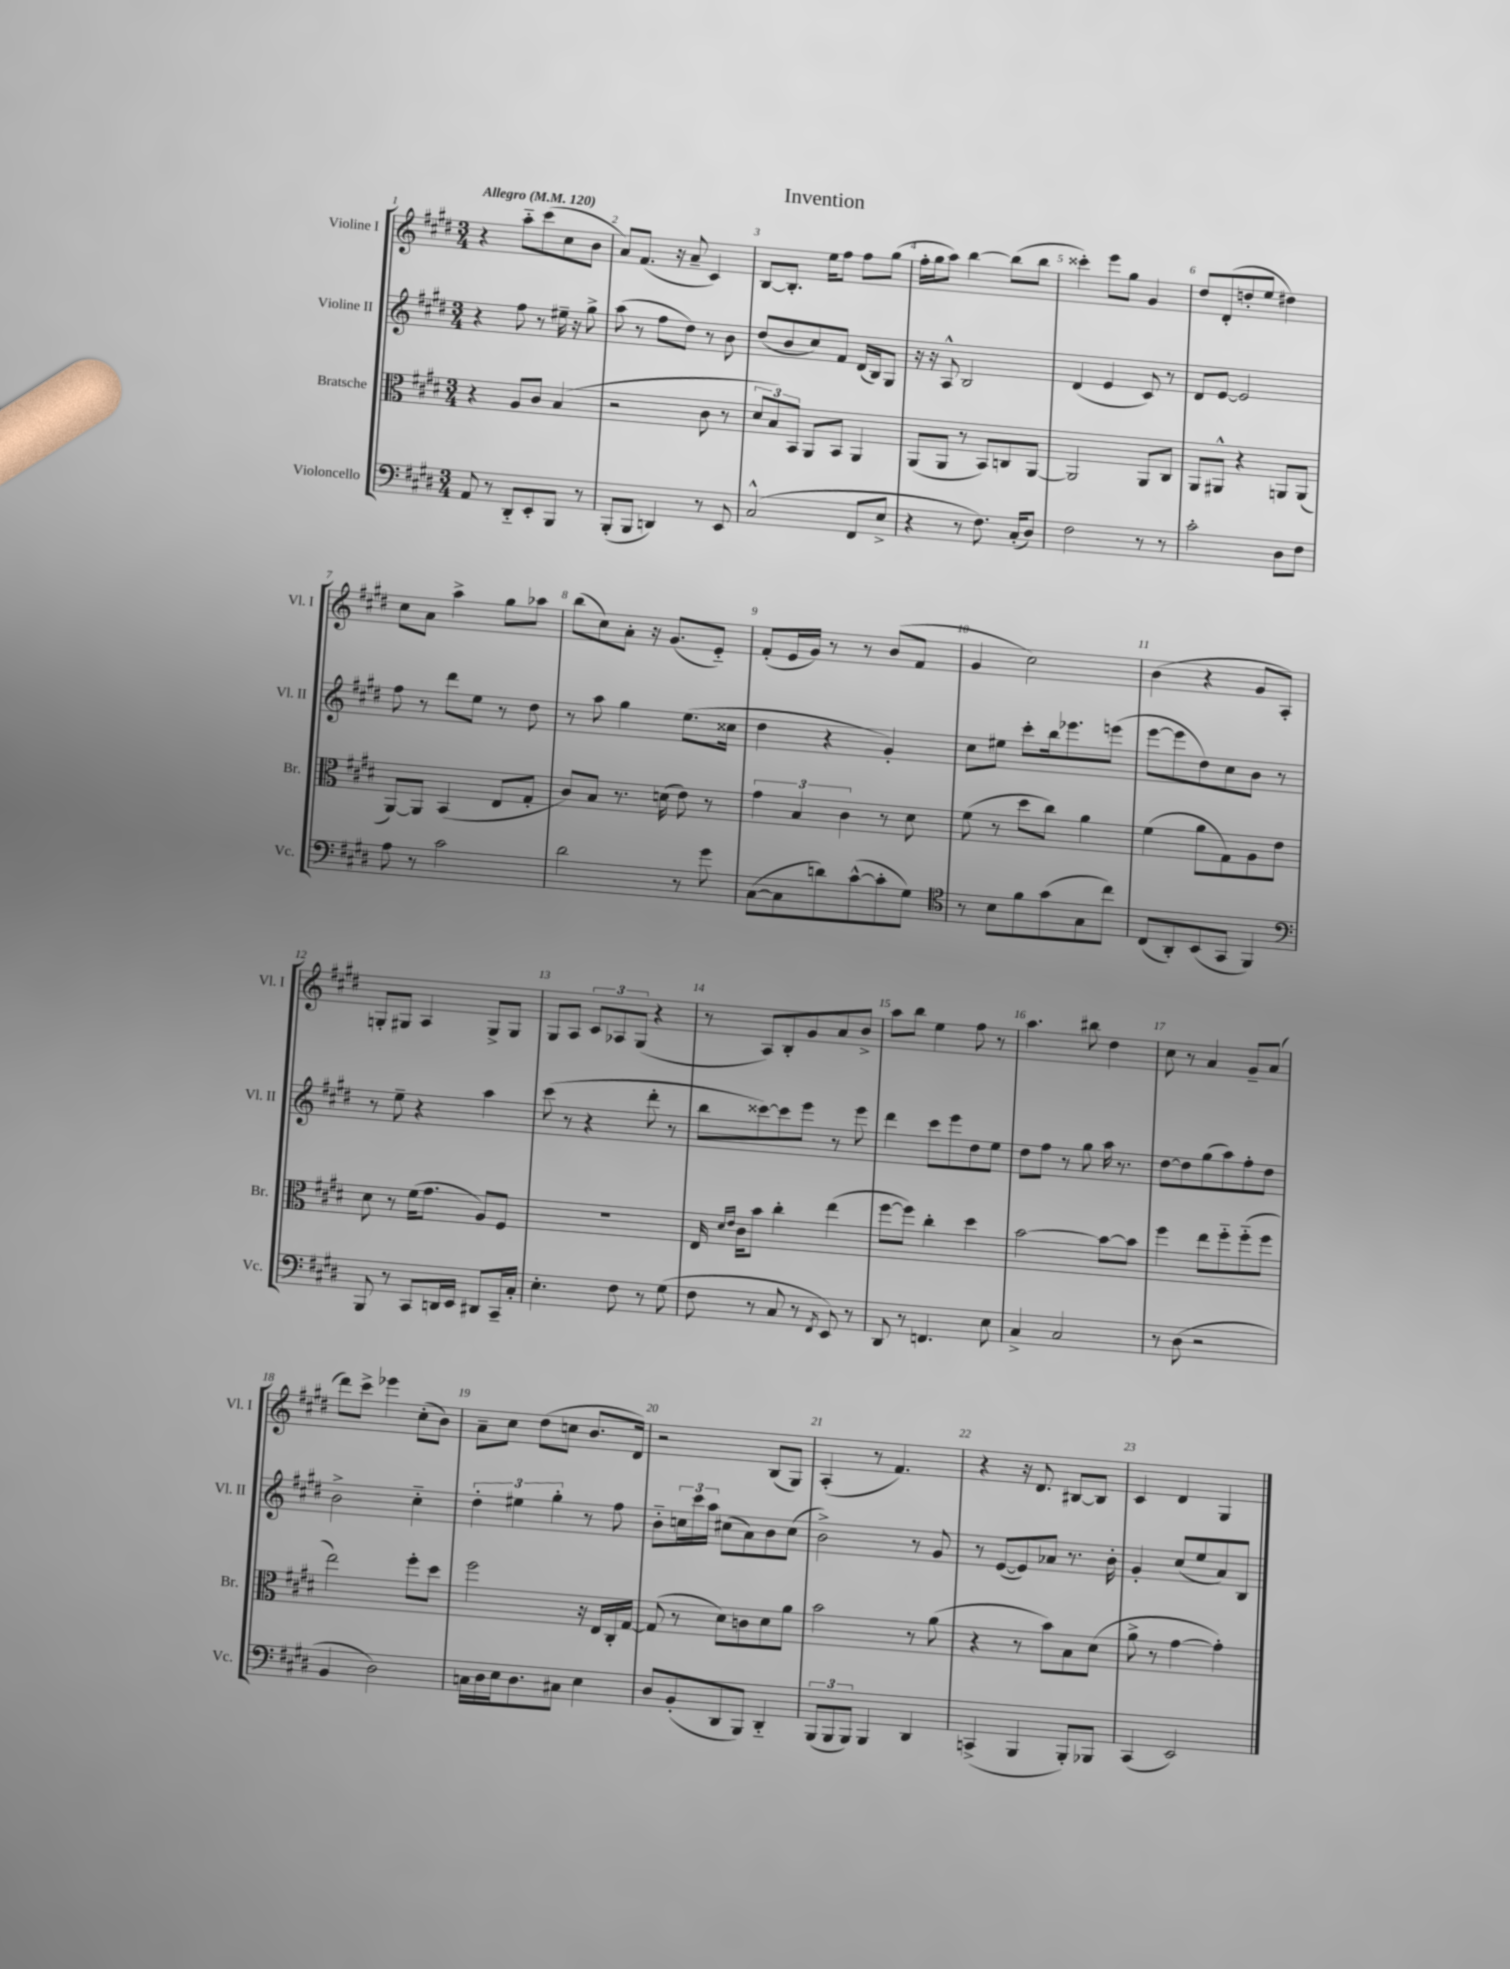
\header { title = "Invention" }
<<
\new StaffGroup <<
\new Staff = "s0" \with { instrumentName = "Violine I" shortInstrumentName = "Vl. I" } {
    \clef treble \key e \major \numericTimeSignature \time 3/4 \tempo "Allegro" 4 = 120
    r4 a''8-_ cis'''8( cis''8 b'8 |
    a'8) fis'8.( r16 a'8-- cis'4) |
    b8~ b8.-. e''16 fis''8 fis''8 gis''8( |
    fis''16-. gis''16 a''8) b''4~ b''8( b''8 |
    cisis'''4-.) e'''8 gis''8 gis'4 |
    dis''8 dis'8-.( d''8-. e''8 dis''4) |
    cis''8 a'8 a''4-> gis''8 aes''8 |
    b''8( cis''8) a'8-. r16 gis'8.( e'8-_) |
    fis'8-.( e'16 gis'16) r8 r8 b'8( fis'8 |
    gis'4 cis''2) |
    b'4( r4 gis'8 a8-.) |
    g8-. gis8 a4 gis8-> gis8 |
    gis8 a8 \tuplet 3/2 { cis'8 aes8 gis8( } r4 |
    r8 a8) b8-. gis'8 a'8 b'8-> |
    a''8 b''8 e''4 fis''8 r8 |
    a''4. bis''8 dis''4 |
    cis''8 r8 a'4 gis'8-- a'8( |
    dis'''8) cis'''8-> ees'''4 cis''8-.( b'8) |
    a'8-- cis''8 dis''8( c''8 b'8. dis'16) |
    r2 b8( gis8) |
    a4-.( r8 fis'4.) |
    r4 r16 dis'8. bis8~ bis8 |
    cis'4 dis'4 gis4 \bar "|." |
}
\new Staff = "s1" \with { instrumentName = "Violine II" shortInstrumentName = "Vl. II" } {
    \clef treble \key e \major \numericTimeSignature \time 3/4
    r4 fis''8 r8 eis''16-- r16 gis''8-> |
    a''8( r8 fis''8 dis''8) r8 b'8 |
    dis''8( b'8 cis''8) fis'8 dis'16( b16) gis8 |
    r16 r16 a8-^ b2 |
    dis'4( e'4 cis'8) r8 |
    dis'8 e'8~ e'2 |
    fis''8 r8 dis'''8 e''8 r8 dis''8 |
    r8 a''8 gis''4 e''8.( cisis''16 |
    dis''4 r4 gis'4-.) |
    cis''8 eis''8 cis'''8-. b''16 ees'''8. e'''8( |
    e'''8~ e'''8 dis''8) cis''8 b'8 r8 |
    r8 e''8-- r4 a''4 |
    cis'''8( r8 r4 dis'''8-. r8 |
    b''8 cisis'''8~) cisis'''8 e'''8 r8 e'''8 |
    dis'''4 cis'''8 e'''8 dis''8 e''8 |
    dis''8 fis''8 r8 gis''8 a''16 r8. |
    dis''8~ dis''8 gis''8( a''8) fis''8-. dis''8 |
    b'2-> cis''4-_ |
    \tuplet 3/2 { dis''4-. eis''4 gis''4-. } r8 fis''8 |
    b'8-_ \tuplet 3/2 { c''16 cis'''16 a''16 } cis''8( a'8) b'8 cis''8( |
    b'2->) r8 gis'8 |
    r8 e'8~( e'8) aes'8 r8. b'16-. |
    gis'4-. cis''8( e''8 a'8) b8 \bar "|." |
}
\new Staff = "s2" \with { instrumentName = "Bratsche" shortInstrumentName = "Br." } {
    \clef alto \key e \major \numericTimeSignature \time 3/4
    r4 a8 cis'8 b4( |
    r2 cis'8 r8 |
    \tuplet 3/2 { dis'8 b8) b,8 } a,8 b,8 a,4 |
    a,8( a,8 r8 b,8) c8 a,8~ |
    a,2 a,8 cis8 |
    a,8 ais,8-^ r4 a,8 a,8( |
    a,8~) a,8 b,4( e8 gis8-. |
    cis'8) b8 r8. d'16( e'8) r8 |
    \tuplet 3/2 { gis'4 b4 cis'4 } r8 dis'8 |
    fis'8( r8 dis''8 cis''8) a'4 |
    fis'4( a'8 gis8) a8 e'8 |
    dis'8 r8 fis'16( gis'8. a8) fis8 |
    R2. |
    e16 \grace { dis'16 e'16 } cis'16 b'8 cis''4-. e''4( |
    fis''8~ fis''8) cis''4-. dis''4 |
    b'2~ b'8~ b'8 |
    fis''4 e''8 fis''8-_ fis''8-_( fis''8 |
    e''2) fis''8-. dis''8 |
    fis''2 r16 e16 cis16-. gis16~ |
    gis8( r8 dis'8) c'8 dis'8 a'8 |
    b'2 r8 a'8( |
    r4 r8 b'8) b8 dis'8( |
    a'8-> r8 gis'4~ gis'4-.) \bar "|." |
}
\new Staff = "s3" \with { instrumentName = "Violoncello" shortInstrumentName = "Vc." } {
    \clef bass \key e \major \numericTimeSignature \time 3/4
    a,8 r8 dis,8-_ e,8-. b,,8 r8 |
    b,,8-.( b,,8 d,4) r8 e,8 |
    cis2-^( fis,8 e8-> |
    r4 r8 fis8.) cis16-.( dis8) |
    fis2 r8 r8 |
    cis'2-. dis8 fis8 |
    a8 r8 cis'2 |
    dis'2 r8 gis'8 |
    cis8~( cis8 d'8) cis'8~-^( cis'8-. gis8) |
    \clef tenor r8 b8 fis'8 gis'8( gis8 cis''8) |
    cis8( a,8-.) b,8( gis,8 fis,4) |
    \clef bass b,,8 r8 cis,8 d,16 e,16 dis,8 cis,16-- cis16-. |
    e4.-. fis8 r8 gis8( |
    fis8 r8 cis8 r8 \acciaccatura { fis,8 } e,8) r8 |
    dis,8 r8 f,4. e8 |
    cis4-> cis2 |
    r8 dis8( r2 |
    b,4 dis2) |
    c16 dis16 e16 dis8. cis8 e4 |
    dis8 b,8-.( dis,8 b,,8) dis,4-_ |
    \tuplet 3/2 { b,,8( b,,8 b,,8) } b,,4 dis,4 |
    c,4->( b,,4 b,,8-.) bes,,8 |
    cis,4( e,2) \bar "|." |
}
>>
>>
\layout { \context { \Score \override BarNumber.break-visibility = ##(#f #t #t) barNumberVisibility = #all-bar-numbers-visible } }
